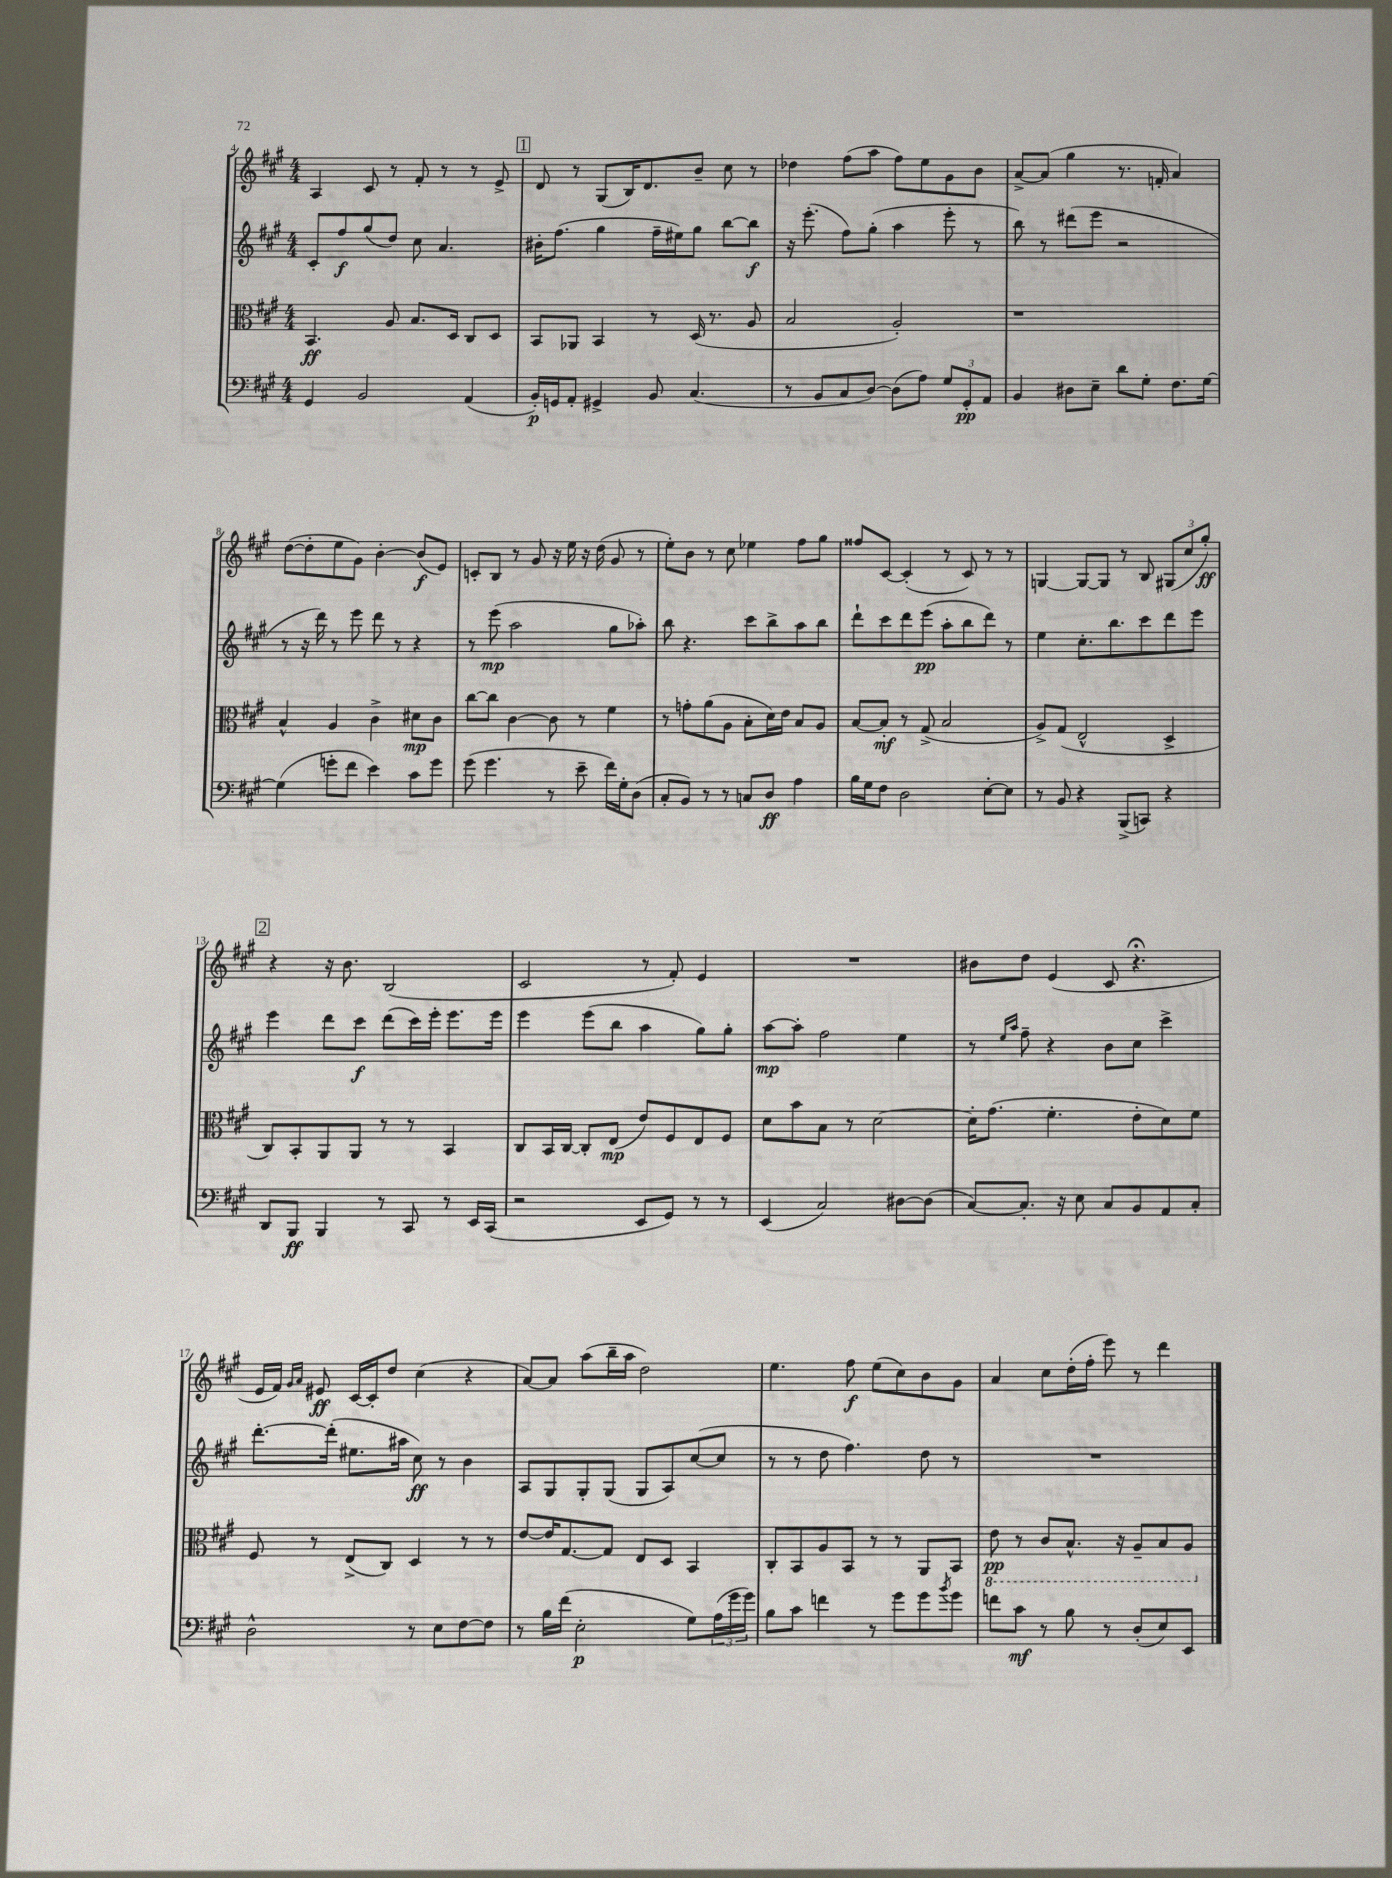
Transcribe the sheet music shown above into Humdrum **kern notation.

**kern	**kern	**kern	**kern
*staff4	*staff3	*staff2	*staff1
*clefF4	*clefC3	*clefG2	*clefG2
*k[f#c#g#]	*k[f#c#g#]	*k[f#c#g#]	*k[f#c#g#]
*M4/4	*M4/4	*M4/4	*M4/4
4GG#	4.BB	8c#'	4A
.	.	8ff#	.
2BB	.	(8gg#	8c#
.	8A	8dd)	8r
.	8.B	8cc#	8f#'
.	.	4.a	8r
.	16D	.	.
(4AA	8C#	.	8r
.	8D	.	8e^
=	=	=	=
16BB')	8BB	16b#'	8d
16GG	.	(8.ff#	.
8AA'	8AA-	.	8r
4GG#^	4BB	4gg#	(8G#
.	.	.	16B)
.	.	.	8.d
8BB	8r	16ff#~	.
.	.	16ee#)	.
(4.C#	(16D	8gg#	8b~
.	8.r	.	.
.	.	[8bb	8cc#
.	8A	8bb]	8r
=	=	=	=
8r	2B	16r	4dd-
.	.	(8.eee'	.
8BB	.	.	.
8C#	.	8ff#)	(8ff#
[8D)	.	(8gg#'	8aa
(8D]	2A')	4aa	8ff#)
8A)	.	.	8ee
12G#	.	8eee'	8g#
12GG#'	.	.	.
.	.	8r	8b
12AA	.	.	.
=	=	=	=
4BB	1r	8bb)	[8a^
.	.	8r	(8a]
8D#	.	(8ddd#	4gg#
8E~	.	8eee	.
8d	.	2r	8.r
8G#'	.	.	.
.	.	.	16f'
8.F#	.	.	4a)
[16G#	.	.	.
=	=	=	=
(4G#]	4B^^	8r	([8dd
.	.	16r	8dd']
.	.	16ddd)	.
8g'	4A	8r	8ee
8f#	.	8eee	8g#)
4e)	4c#^	8ddd	[4b'
.	.	8r	.
8c#	8d#	4r	(8b]
8g	8c#	.	8e)
=	=	=	=
(8g#	[8cc#	8r	8c'
4.g#	8cc#]	(8eee	8B
.	[4c#	2aa	8r
.	.	.	8g#
8r	8c#]	.	16r
.	.	.	16ee
8e~	8r	.	16r
.	.	.	(16dd
16f#)	4f#	8gg#	8g#
16G#'	.	.	.
(8D	.	8aa-')	8r
=	=	=	=
8C#'	8r	8bb	8ee')
8BB)	8g'	4.r	8b
8r	(8a	.	8r
8r	8A	.	8cc#
8C	8B'	8ccc#	4ee-
8D	16d)	8bb^	.
.	16e	.	.
4A	8B	8aa	8ff#
.	8A	8bb	8gg#
=	=	=	=
16B	[8B	8ddd`	8ff##
16G#	.	.	.
8F#	8B']	8ccc#	[8c#
2D	8r	8ddd	(4c#']
.	(8G#^	(8eee	.
.	2B	8aa'	8r
.	.	8bb	8c#)
[8E'	.	8ddd)	8r
8E]	.	8r	8r
=	=	=	=
8r	8A^)	4ee	[4G
8BB	(8G#	.	.
4r	2E^^	8.cc#'	8G_
.	.	.	8G]
.	.	8.bb	.
(8BBB^	.	.	8r
8CC)	.	8ccc#	8B
4r	4D^	8ddd	(12G#
.	.	.	12cc#
.	.	8eee	.
.	.	.	12gg#')
=	=	=	=
8DD	8C#)	4eee	4r
8BBB	8BB'	.	.
4BBB	8AA	8ddd	16r
.	.	.	8.b
.	8AA	8ccc#	.
8r	8r	(8ddd	(2B
8CC#	8r	16ccc#)	.
.	.	16eee'	.
8r	4BB	8.eee	.
16EE	.	.	.
(16CC#	.	16eee	.
=	=	=	=
2r	8C#	4eee	2c#
.	16BB	.	.
.	[16C#	.	.
.	8C#']	(8eee	.
.	(8E	8bb	.
8EE	8e)	4aa	8r
8GG#)	8F#	.	8f#')
8r	8E	8gg#)	4e
8r	8F#	8gg#'	.
=	=	=	=
(4EE	8d	[8aa	1r
.	8b	8aa']	.
2C#)	8B	2ff#	.
.	8r	.	.
.	[2d	.	.
[8D#	.	4ee	.
(8D#]	.	.	.
=	=	=	=
[8C#)	16d']	8r	8b#
.	(8.g#	.	.
.	.	16qqee	.
.	.	16qqaa	.
8.C#']	.	8ff#~	8dd
.	4.f#'	4r	(4e
16r	.	.	.
8E	.	.	.
8C#	.	8b	8c#
8BB	8e'	8cc#	4.r;
8AA	8d)	4ccc#^	.
8C#'	8f#	.	.
=	=	=	=
2D^^	8F#	[8.ddd'	16e
.	.	.	16f#)
.	.	.	16qqg#
.	.	.	16qqa
.	8r	.	8e#
.	.	(16ddd']	.
.	(8E^	8.ee#	[16c#
.	.	.	16c#']
.	8C#)	.	8dd
.	.	16aa#	.
8r	4D	8cc#)	(4cc#
8E	.	8r	.
[8F#	8r	4b	4r
8F#]	8r	.	.
=	=	=	=
8r	[8e	8A	[8a)
16B	16e]	8G#	8a]
(16f#	[8.G#	.	.
2E'	.	8G#'	(8aa
.	8G#]	(8G#	16bb~
.	.	.	16aa
.	8E	8G#	2dd)
.	8D	8A)	.
8G#)	4BB	([8cc#	.
(24A	.	8cc#]	.
24g#	.	.	.
24g#)	.	.	.
=	=	=	=
8B	8C#'	8r	4.ee
8c#	8BB	8r	.
4f	8A	8dd	.
.	8BB	4.ff#)	8ff#
8r	8r	.	(8ee
8g#	8r	.	8cc#)
8g#	8AA	8dd	8b
8qb	.	.	.
8g#	8BB	8r	8g#
=	=	=	=
8f	8E	1r	4a
8c#	8r	.	.
8r	8C#	.	8cc#
8B	8.BB^^	.	(16dd'
.	.	.	16ff#'
8r	.	.	8eee)
.	16r	.	.
(8D'	8AA~	.	8r
8E)	8BB	.	4ddd
8EE	8AA	.	.
==	==	==	==
*-	*-	*-	*-
